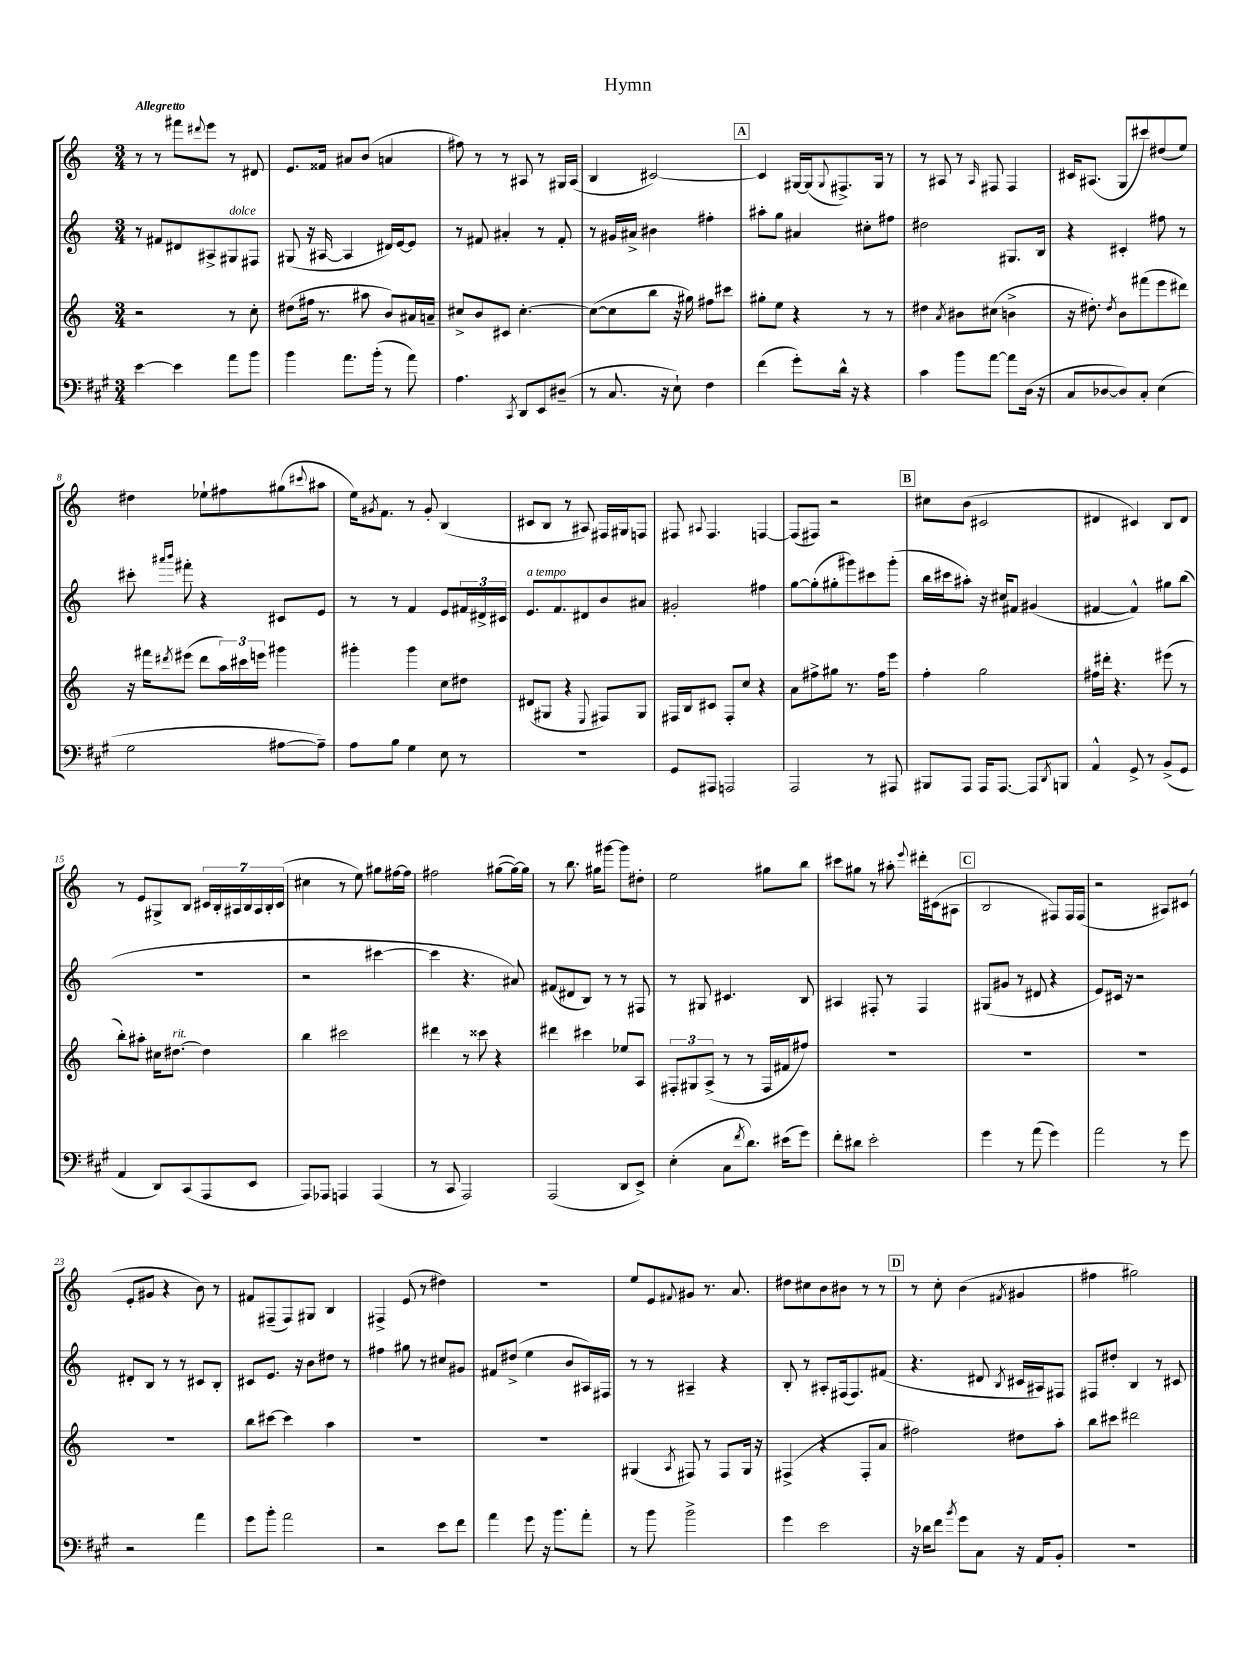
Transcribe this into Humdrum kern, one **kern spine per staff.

**kern	**kern	**kern	**kern
*part4	*part3	*part2	*part1
*staff4	*staff3	*staff2	*staff1
*clefF4	*clefG2	*clefG2	*clefG2
*k[f#c#g#]	*k[]	*k[]	*k[]
*M3/4	*M3/4	*M3/4	*M3/4
=1	=1	=1	=1
!	!	!	!LO:TX:a:B:t=Allegretto
[4e\	2r	8r	8r
.	.	8f#X/L	8r
4e\]	.	8d#X/	8fff#X\L
.	.	.	8qqddd#X/
.	.	8A#X^/	8eee\J
!	!	!LO:TX:a:i:t=dolce	!
8a\L	8r	8G#X/	8r
8b\J	8cc'\	8F#X/J	8d#X/
=2	=2	=2	=2
4b\	(8dd#X\L	(8G#X/	8.e/L
.	16ff#X\Jk	16r	.
.	8.r	[16A#X/	16f##X/Jk
8.a\L	.	4A#/]	8a#X/L
.	8aa#X\	.	(8b/J
(16b'\Jk	.	.	.
8r	8b/L)	16d#X/LL)	4an/
.	.	[16e/J	.
8a\)	16a#X/L	8e/J]	.
.	16an~/JJ	.	.
=3	=3	=3	=3
4.A\	8cc#X^/L	8r	8ff#X\)
.	8b/	8f#X/	8r
.	8c#X/J	4a#X'/	8r
8qCC#/	.	.	.
8DD/L	[4.cc#'\	.	8A#X/
8EE/	.	8r	8r
(8D#X~/J	.	8f#'/	16G#X/LL
.	.	.	(16A#/JJ
=4	=4	=4	=4
8r	(8cc#\L_	8r	4B/
8.C#/	8cc#\]	16g#X/LL	.
.	.	16a#X^/JJ	.
.	8bb\J	4b#X\	[2c#X/)
16r	.	.	.
8E`\)	16r	.	.
.	16gg#X\)	.	.
4F#\	8ff#X\L	4ff#X'\	.
.	8ccc#X\J	.	.
!!LO:REH:place=s1:t=A
=5	=5	=5	=5
(4f#\	8gg#X'\L	8aa#X'\L	4c#/]
.	8ee\J	8gg\J	.
8g#'\L)	4r	4a#X/	[16G#X/LL
.	.	.	(16G#/J]
.	.	.	8qqG#/
16d^^\Jk	.	.	8.F#X^/)
16r	.	.	.
4r	8r	8cc#X'\L	.
.	.	.	16G#/Jk
.	8r	8ff#X\J	8r
=6	=6	=6	=6
4c#\	4dd#X\	2dd#X\	8r
.	.	.	8A#X/
.	8qa/	.	.
8b\L	8b#X\L	.	8r
.	.	.	16qqA#/
[8a\J	(8cc#X\J	.	8F#X/
8a\L]	4bn^\	8.G#X/L	4F#/
(16D\Jk	.	.	.
16r	.	16B/Jk	.
=7	=7	=7	=7
8C#/L	16r	4r	16c#X/KL
.	8.dd#X'\)	.	(8.A#X/J
[8D-X/	.	.	.
.	8qdd#/	.	.
8D-/])	8b\L	4c#X'/	8G/L
8C#'/J	(8fff#X\	.	8ccc#X/)
(4E\	8eee\	8ff#X\	(8dd#X/
.	8ddd#X\J)	8r	8ee/J)
!!LO:LB:g=z
=8	=8	=8	=8
2G#\	16r	8ccc#X'\	4dd#X\
.	16fff#X\KL	.	.
.	.	16qqaaa#X/LL	.
.	8qddd#X/	16qqbbb/JJ	.
.	(8eee#X\J	8fff#X'\	.
.	8ddd#\L	4r	8ee-X`\L
.	24aa\L)	.	8ff#X\
.	24ccc#X\	.	.
.	24eeen\JJ	.	.
[8A#X\L	4ggg#X\	8c#X/L	(8gg#X\
.	.	.	8qqccc#X/
8A#~\J])	.	8e/J	8aa#X\J
=9	=9	=9	=9
8A\L	4ggg#X'\	8r	16ee\KL)
.	.	.	8qg#X/
.	.	.	8.f\J
8B\J	.	8r	.
4G#\	4ggg#\	4f/	8r
.	.	.	8g#'/
8E\	8cc\L	8e/L	(4B/
8r	8dd#X\J	24f#X/L	.
.	.	24d#X^/	.
.	.	24c#X/JJ	.
=10	=10	=10	=10
!	!	!LO:TX:a:i:t=a tempo	!
2.r	(8d#X/L	8.e/L	8c#X/L
.	8G#X/J	.	8B/J
.	.	8.f/	.
.	4r	.	8r
.	.	8d#X/	8A#X/)
.	8qqE/	.	.
.	8F#X/L)	8b/	16F#X/LL
.	.	.	16G#X/J
.	8G#/J	8a#X/J	8Fn/J
=11	=11	=11	=11
8GG#/L	16F#X/LL	2g#X'/	8F#X/
.	16B/J	.	.
.	.	.	8qqA#X/
8AAA#X/J	8c#X/J	.	4.F#/
2AAAn/	8F#'/L	.	.
.	8cc/J	.	.
.	4r	4ff#X\	[4Fn/
=12	=12	=12	=12
2AAA/	8a\L	[8gg\L	(8F/L]
.	8ff#X^\	(8gg'\]	8F#X/J)
.	8gg#X\J	8gg#X'\	2r
.	8.r	8ggg#X\)	.
8r	.	8ccc#X\	.
.	16ff#\KL	.	.
8AAA#X/	8eee\J	(8ggg#'\J	.
!!LO:REH:place=s1:t=B
=13	=13	=13	=13
8BBB#X/L	4ff'\	16bb\LL	8cc#X\L
.	.	16ccc#X\J	.
8AAA/J	.	8aa#X'\J)	(8b\J
16AAA/KL	2gg\	16r	2c#X/
[8.AAA/J	.	16cc#X/KL	.
.	.	8f#X/J	.
8AAA/L]	.	(4g#X/	.
8qDD/	.	.	.
8BBBn/J	.	.	.
=14	=14	=14	=14
4AA^^/	16ff#X\LL	[4f#X/	4d#X/
.	16ddd#X'\JJ	.	.
.	4.r	.	.
8GG#^/	.	4f#^^/])	4c#X/)
8r	.	.	.
(8BB^/L	(8eee#X\	8gg#X\L	8B/L
8GG#/J	8r	(8bb\J	8d#/J
!!LO:LB:g=z
=15	=15	=15	=15
4AA/	8bb'\L)	2.r	8r
.	8aa#X'\J	.	8e/L
8DD/L)	16cc#X\KL	.	8G#X^/
!	!LO:TX:a:i:t=rit.	!	!
.	[8.dd#X\J	.	.
(8CC#/	.	.	8B/J
8AAA/	4dd#\]	.	28c#X/LL
.	.	.	28B'/
.	.	.	28A#X/
.	.	.	28B/
8EE/J	.	.	.
.	.	.	28A#/
.	.	.	28B'/
.	.	.	(28c#/JJ
=16	=16	=16	=16
8AAA/L)	4bb\	2r	4cc#X\
8AAA-X/J	.	.	.
4AAAn/	2ccc#X\	.	8r
.	.	.	8ee\)
(4AAA/	.	[4ccc#X\	8gg#X\L
.	.	.	[16ff#X\L
.	.	.	16ff#\JJ]
=17	=17	=17	=17
8r	4ddd#X\	4ccc#\]	2ff#X\
8CC#/	.	.	.
2AAA/)	8r	4.r	.
.	8ccc##X\	.	.
.	4r	.	([8gg#X\L
.	.	8a#X/)	16gg#\L_)
.	.	.	16gg#\JJ]
=18	=18	=18	=18
(2AAA/	4ddd#X\	(8f#X/L	8r
.	.	8d#X/	8.bb\
.	4ccc#X\	8B/J)	.
.	.	.	16gg#X\KL
.	.	8r	[8ggg#X\J
8DD/L	8ee-X/L	8r	8ggg#\L]
8EE^/J)	8A/J	8F#X/	8dd#X'\J
=19	=19	=19	=19
(4E'\	12F#X'/L	8r	2ee\
.	12G#X/	.	.
.	.	8G#X/	.
.	(12A^/J	.	.
8C#\L	8r	4.c#X/	.
8qf#/	.	.	.
8.d\J)	8r	.	.
.	16F#/LL	.	8gg#X\L
(16e#X\KL	16f#X/J	.	.
8g#\J)	8ff#X/J)	8B/	8bb\J
=20	=20	=20	=20
8f#'\L	2.r	4A#X/	8ccc#X\L
8d#X\J	.	.	8gg#X\J
2e'\	.	8F#X'/	8r
.	.	8r	8aa#X'\
.	.	.	8qqeee/
.	.	4F#/	16ddd#X'\LL
.	.	.	(16c#X\J
.	.	.	8A#X\J
!!LO:REH:place=s1:t=C
=21	=21	=21	=21
4g#\	2.r	(8G#X/L	2B/
.	.	8g#X/J	.
8r	.	8r	.
(8a\	.	8d#X/	.
4g#\)	.	4r	8F#X/L)
.	.	.	16F#/L
.	.	.	(16F#/JJ
=22	=22	=22	=22
2a\	2.r	8e/L)	2r
.	.	16c#X/Jk	.
.	.	16r	.
.	.	2r	.
8r	.	.	8A#X/L)
8g#\	.	.	(8c#X/J
!!LO:LB:g=z
=23	=23	=23	=23
2r	2.r	8d#X'/L	8e'/L
.	.	8B/J	8g#X/J
.	.	8r	4r
.	.	8r	.
4a\	.	8c#X/L	8b\)
.	.	8B'/J	8r
=24	=24	=24	=24
8g#\L	8bb\L	8c#X/L	8f#X/L
8b'\J	[8ccc#X\J	8.e/J	(8F#X~/
2a\	4ccc#\]	.	8F#/)
.	.	16r	.
.	.	8b\L	8G#X/J
.	4aa\	8dd#X\J	4B/
.	.	8r	.
=25	=25	=25	=25
2r	2.r	4ff#X\	4F#X^/
.	.	8gg#X\	(8e/
.	.	8r	8r
8e\L	.	8cc#X/L	4dd#X\)
8f#\J	.	8g#X/J	.
=26	=26	=26	=26
4a\	2.r	8f#X/L	2.r
.	.	(8dd#X^/J	.
8g#\	.	4ee\	.
16r	.	.	.
8.b\L	.	.	.
.	.	8b/L	.
8a'\J	.	16A#X/L)	.
.	.	16F#X/JJ	.
=27	=27	=27	=27
8r	(4G#X/	8r	8ee/L
8b\	.	8r	8e/
.	8qA/	.	8qqf#X/
2b^\	8F#X/)	4A#X~/	8g#X/J
.	8r	.	8.r
.	8F#/L	4r	.
.	.	.	8.a/
.	16G#/Jk	.	.
.	16r	.	.
=28	=28	=28	=28
4g#\	(4F#X^/	8B'/	8dd#X\L
.	.	8r	8cc#X\
2e\	4r	8A#X'/L	8b\
.	.	(16F#X/k	8b#X\J
.	.	8.F#/)	.
.	8F#'/L	.	8r
.	8a/J	(8f#X/J	8r
!!LO:REH:place=s1:t=D
=29	=29	=29	=29
16r	2ff#X\)	4.r	8r
16d-X\KL	.	.	.
8f#\J	.	.	8cc'\
8qb/	.	.	.
8g#\L	.	.	(4b\
8C#\J	.	8d#X/	.
.	.	8qB/	8qf#X/
16r	8dd#X\L	16c#X/LL	4g#X/
16AA/KL	.	16A#X/J)	.
8BB'/J	8aa'\J	8F#X/J	.
=30	=30	=30	=30
2.r	8bb\L	8F#X/L	4ff#X\
.	8ccc#X\J	8dd#X'/J	.
.	2ddd#X\	4B/	2gg#X\)
.	.	8r	.
.	.	8c#X/	.
==	==	==	==
*-	*-	*-	*-
